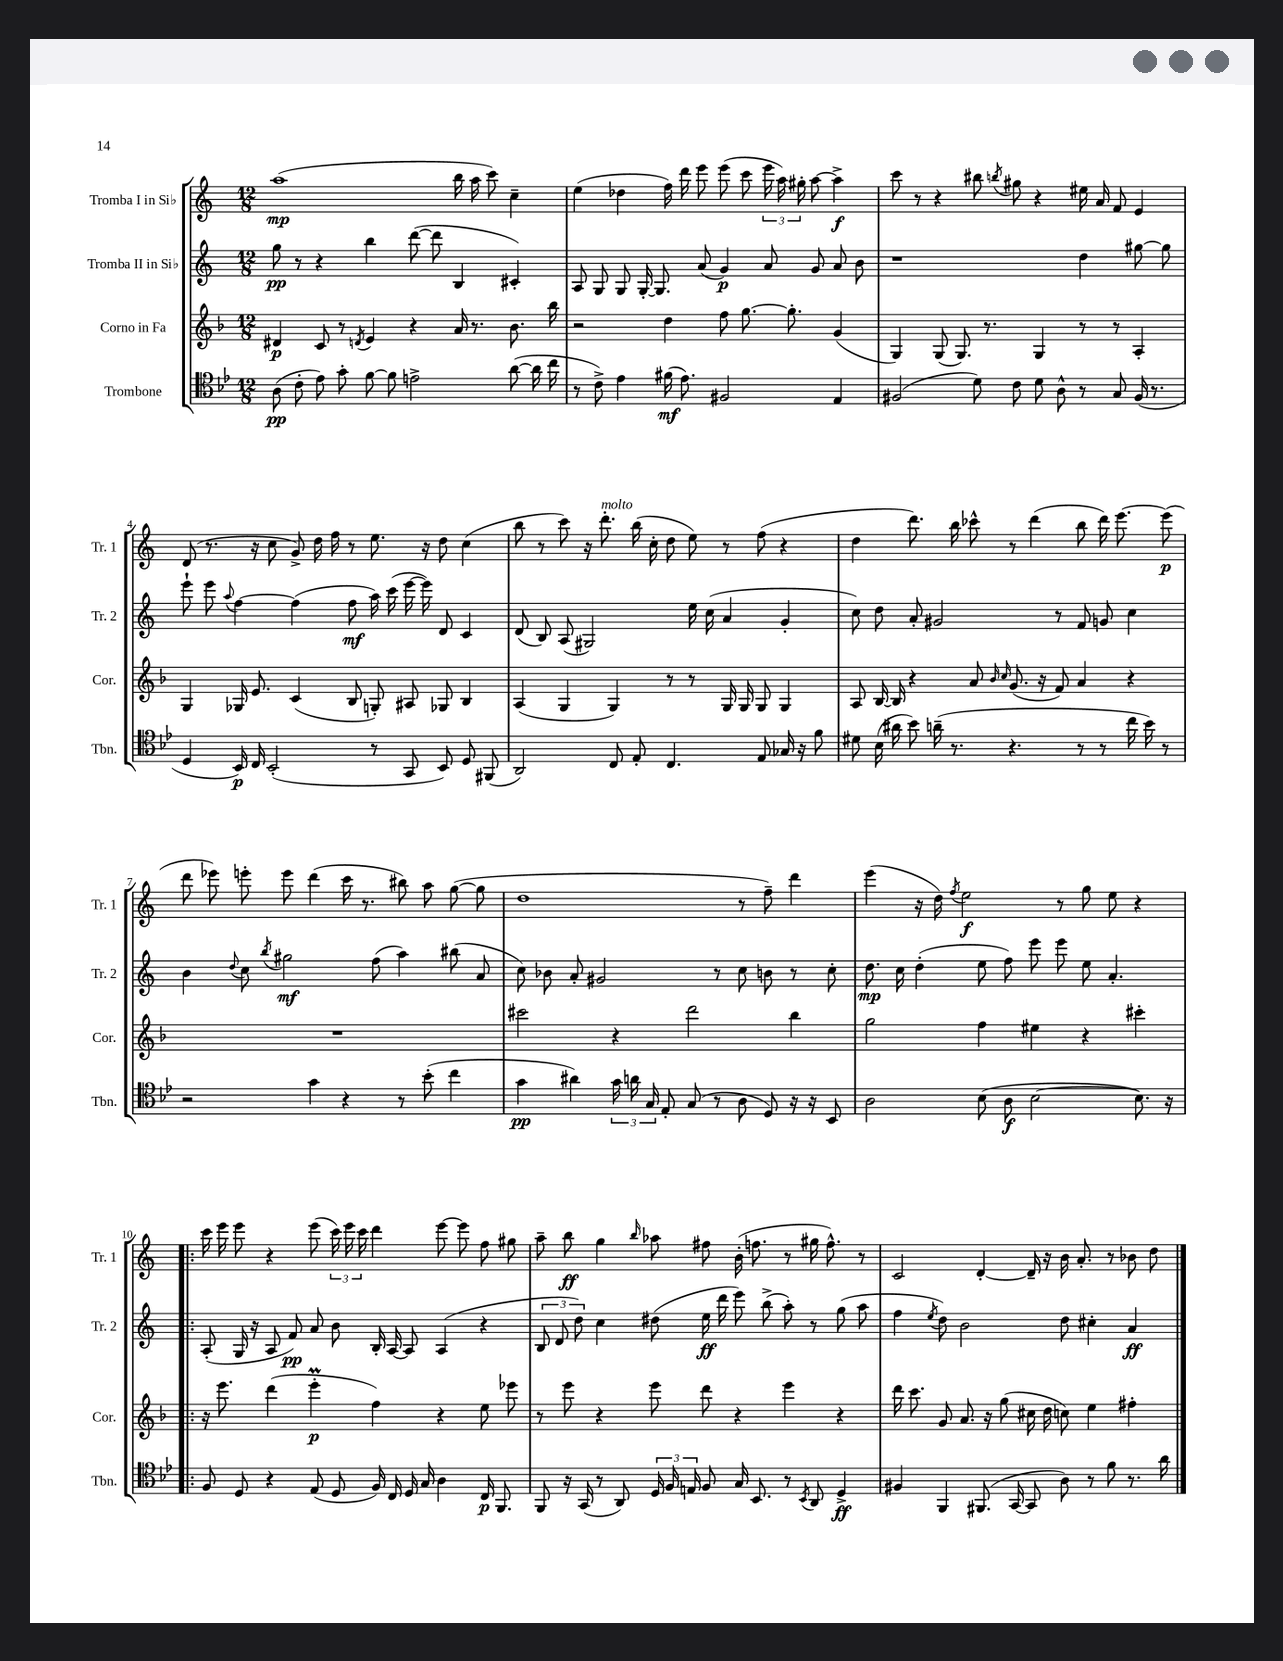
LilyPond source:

<<
\new StaffGroup <<
\new Staff = "s0" \with { instrumentName = "Tromba I in Sib" shortInstrumentName = "Tr. 1" } {
    \clef treble \key c \major \numericTimeSignature \time 12/8
    \autoBeamOff a''1\mp( b''16 a''16 c'''8) c''4-- |
    e''4( des''4 f''16) d'''16 e'''8 e'''8( c'''8 \tuplet 3/2 { e'''16 a''16) gis''16-. } a''8~ a''4->\f |
    c'''8 r8 r4 bis''8 \acciaccatura { b''8 } gis''8 r4 eis''16 a'16 f'8 e'4 |
    d'8( r8. r16 c''8 g'8->) d''16 f''16 r8 e''8. r16 d''8 c''4( |
    b''8 r8 c'''8) r16 d'''8.-.^\markup { \italic "molto" } b''16( c''16-. d''8 e''8) r8 f''8( r4 |
    d''4 d'''8.) b''16 ces'''8-^ r8 d'''4( b''8 d'''16) e'''8.~ e'''8\p( |
    d'''8 ees'''8) e'''8-. e'''8 d'''4( c'''16 r8. bis''8) a''8 g''8~( g''8 |
    d''1 r8 f''8--) d'''4 |
    e'''4( r16 d''16) \acciaccatura { f''8 } e''2\f r8 g''8 e''8 r4 |
    \bar ".|:" c'''16 e'''16 e'''8 r4 e'''8( \tuplet 3/2 { c'''16) e'''16 c'''16 } d'''4 e'''8~ e'''8 f''8 gis''8 |
    a''8-- b''8\ff g''4 \grace { b''16 } aes''8 fis''8 b'16-.( f''8. r8 gis''16 f''8.-^) r8 |
    c'2 d'4~-. d'16-- r16 b'16 a'8.-. r8 bes'8 d''8 \bar "|." |
}
\new Staff = "s1" \with { instrumentName = "Tromba II in Sib" shortInstrumentName = "Tr. 2" } {
    \clef treble \key c \major \numericTimeSignature \time 12/8
    \autoBeamOff g''8\pp r8 r4 b''4 d'''8~( d'''8 b4 cis'4-.) |
    a8 g8 g8 g16~-. g8. a'8( g'4\p) a'8 g'8 a'8 b'8 |
    r1 d''4 gis''8~ gis''8 |
    e'''8-! e'''8 \appoggiatura { a''8 } f''4~ f''4( f''8\mf a''16) c'''16( e'''16~ e'''16) d'8 c'4 |
    d'8( b8) a8( gis2) e''16 c''16( a'4 g'4-. |
    c''8) d''8 a'8-. gis'2 r8 f'8 g'8 c''4 |
    b'4 \appoggiatura { d''8 } c''8 \acciaccatura { b''8 } gis''2\mf f''8( a''4) bis''8( a'8 |
    c''8) bes'8 a'8-. gis'2 r8 c''8 b'8 r8 c''8-. |
    d''8.\mp c''16 d''4-.( e''8 f''8) e'''8 e'''8 e''8 a'4.-. |
    \bar ".|:" a8-.( g16 r16 a8 f'8\pp) a'8 b'8 b16-. a16~ a8 a4( r4 |
    \tuplet 3/2 { b8 d'8 d''8) } c''4 dis''8( e''16\ff d'''16 e'''8) b''8->( a''8-.) r8 g''8( a''8 |
    f''4 \acciaccatura { e''8 } d''8) b'2 d''8 cis''4-. a'4\ff \bar "|." |
}
\new Staff = "s2" \with { instrumentName = "Corno in Fa" shortInstrumentName = "Cor." } {
    \clef treble \key f \major \numericTimeSignature \time 12/8
    \autoBeamOff dis'4\p c'8 r8 \acciaccatura { d'8 } e'4 r4 a'16 r8. bes'8. bes''16 |
    r2 d''4 f''8 g''8.~ g''8.-. g'4( |
    g4) g8( g8.) r8. g4 r8 r8 a4-. |
    g4 ges16 e'8. c'4( bes8 g8-.) ais8 ges8 bes4 |
    a4( g4 g4) r8 r8 g16 g16 g8 g4 |
    a8 bes16~ bes16 r4 a'8 \grace { bes'16 c''16 } g'8.( r16 f'8) a'4 r4 |
    R1. |
    cis'''2 r4 d'''2 bes''4 |
    g''2 f''4 eis''4 r4 cis'''4-. |
    \bar ".|:" r16 e'''8. d'''4( e'''4-.\prall\p f''4) r4 e''8 ees'''8 |
    r8 e'''8 r4 e'''8 d'''8 r4 e'''4 r4 |
    d'''16 c'''8. g'8 a'8. r16 g''8( cis''16 d''16 c''8) e''4 fis''4-. \bar "|." |
}
\new Staff = "s3" \with { instrumentName = "Trombone" shortInstrumentName = "Tbn." } {
    \clef tenor \key bes \major \numericTimeSignature \time 12/8
    \autoBeamOff a8\pp( c'8-. ees'8) g'8-. f'8~ f'8 e'2-> a'8~( a'16 c''16 |
    r8 c'8->) ees'4 fis'16\mf( ees'8.) fis2 ees4 |
    fis2( d'8) c'8 d'8 a8-^ r8 g8 fis16( r8. |
    d4 bes,16\p) c16 bes,2-.( r8 g,8 bes,8) d8 fis,8( |
    a,2) c8 ees8-. c4. ees8 ges16 r16 f'8 |
    dis'8 bes16( ais'16 bes'8) a'16--( r8. r4. r8 r8 c''16 bes'16) r8 |
    r2 g'4 r4 r8 bes'8-.( c''4 |
    g'4\pp ais'4) \tuplet 3/2 { g'16 a'16 g16 } ees8-. g8( r8 a8 d8) r16 r16 bes,8 |
    a2 bes8( a8\f bes2~ bes8.) r16 |
    \bar ".|:" f8 d8 r4 ees8( d8 f16) c16 d16 g16 a4 c16\p f,8. |
    f,8 r16 g,16( r8 a,8) \tuplet 3/2 { d16 f16 e16 } f8 g16 bes,8. r8 \acciaccatura { bes,8 } a,8 d4->\ff |
    fis4 f,4 fis,8.( g,16~ g,8 a8) r8 f'8 r8. a'16 \bar "|." |
}
>>
>>
